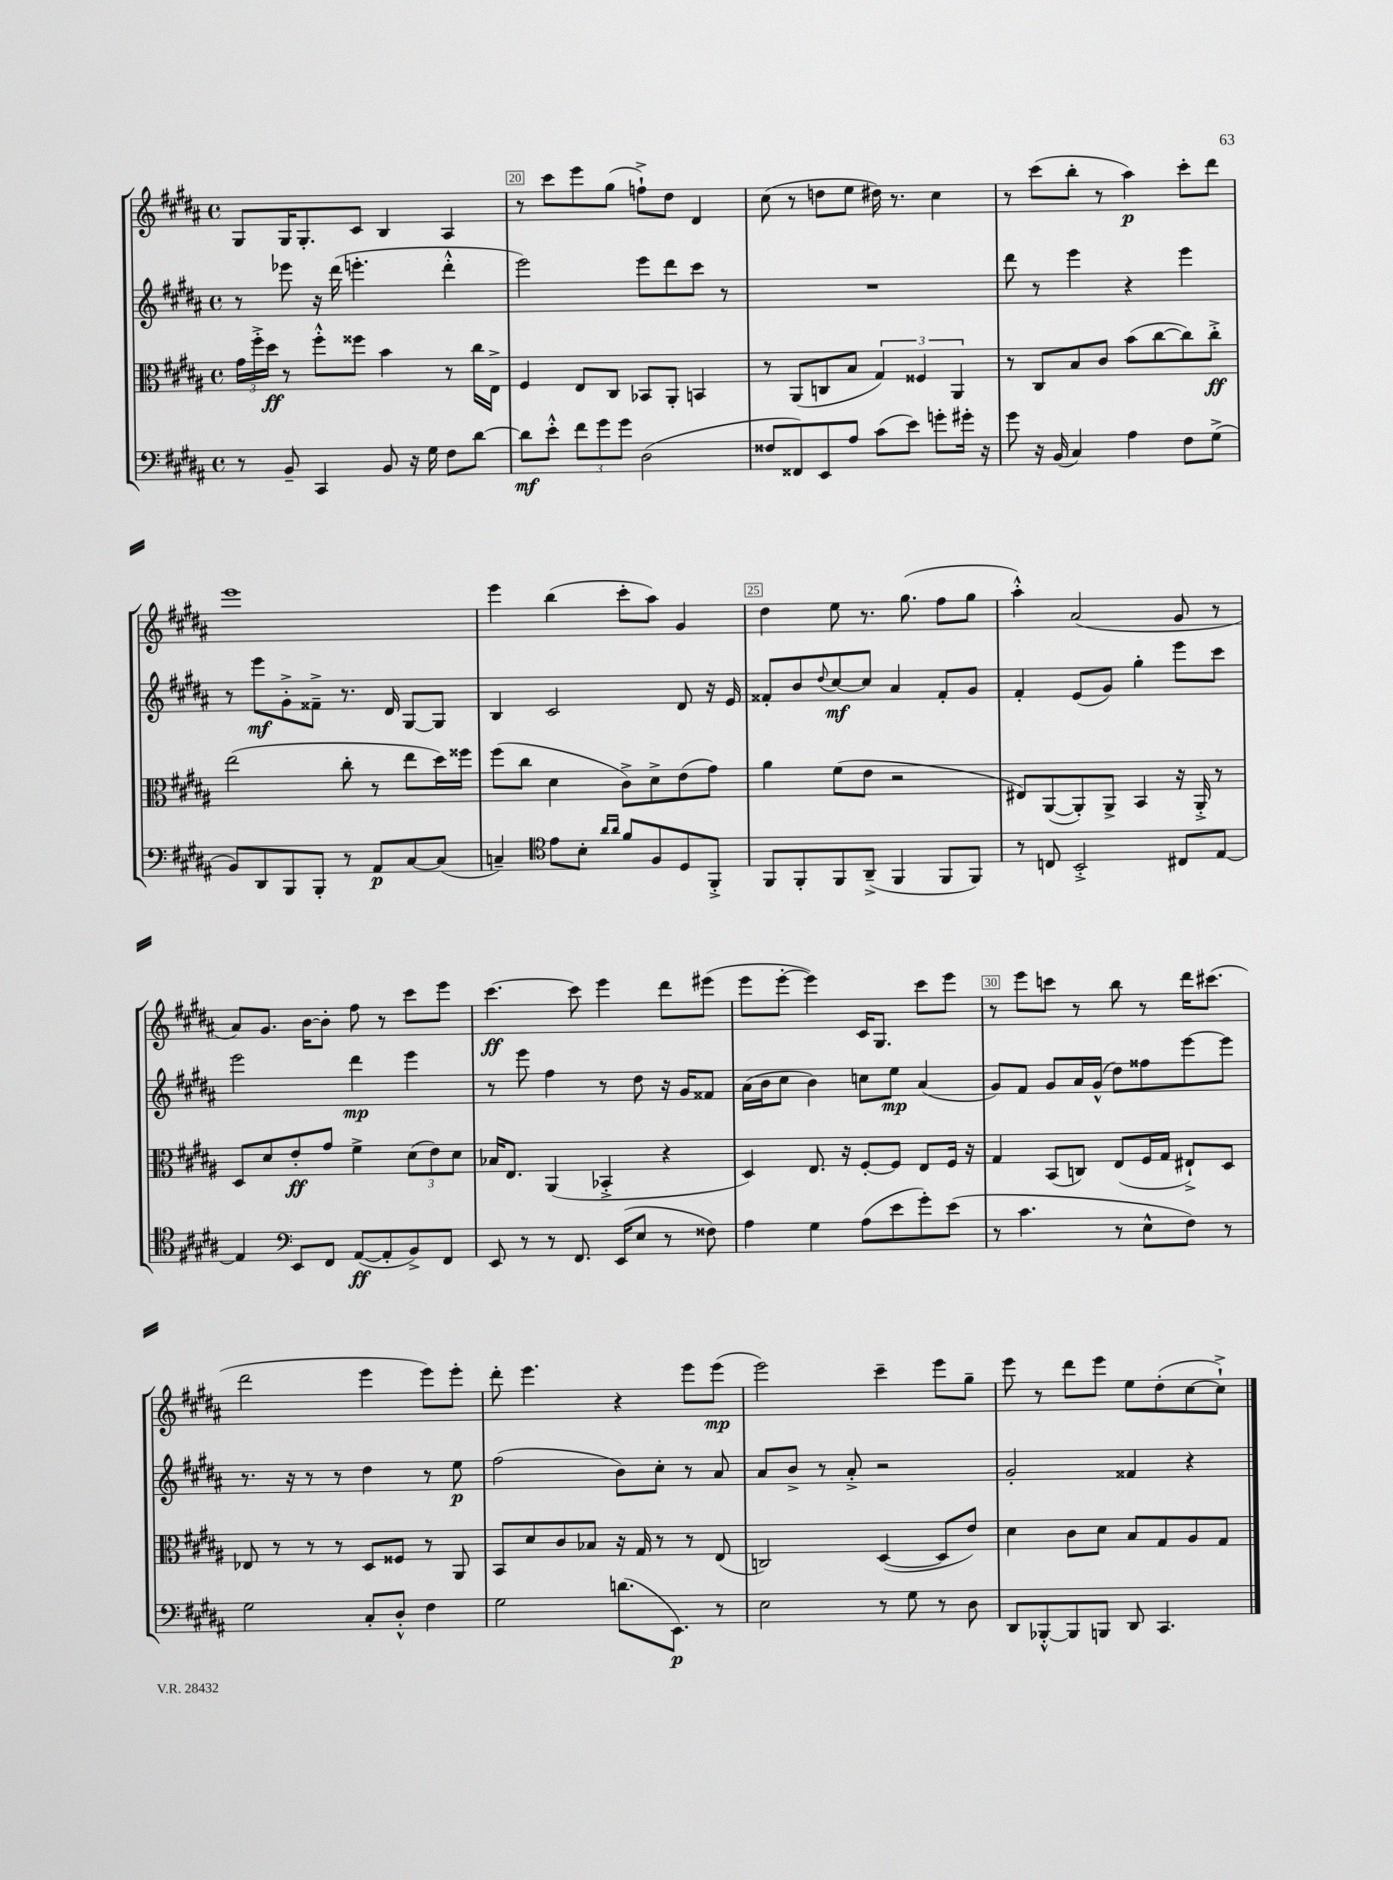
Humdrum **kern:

**kern	**kern	**kern	**kern
*staff4	*staff3	*staff2	*staff1
*clefF4	*clefC3	*clefG2	*clefG2
*k[f#c#g#d#a#]	*k[f#c#g#d#a#]	*k[f#c#g#d#a#]	*k[f#c#g#d#a#]
*M4/4	*M4/4	*M4/4	*M4/4
*met(c)	*met(c)	*met(c)	*met(c)
8r	24g#\LL	8r	8G#/L
.	24ff#'^\	.	.
.	24dd#\JJ	.	.
8BB~/	8r	8eee-\	16G#/K
.	.	.	8.G#'/
4CC#/	8ff#'^^\L	16r	.
.	.	(16ddd#\	.
.	8ff##\J	4.eee'\	8c#/J
8BB/	4b\	.	4B/
16r	.	.	.
16G#\	.	.	.
8F#\L	8r	4ddd#'^^\	4A#/
[8d#\J	16cc#\LL	.	.
.	16E^\JJ	.	.
=	=	=	=
8d#\]L	4F#/	2eee\)	8r
8e'^^\J	.	.	8ccc#\L
12f#\L	8E/L	.	8eee\
12g#\	.	.	.
.	8C#/J	.	(8gg#\J
12g#\J	.	.	.
(2D#\	8BB-/L	8eee\L	8ff`^\L)
.	8AA#'/J	8ddd#\	8dd#\J
.	4BB/	8ccc#\J	4d#/
.	.	8r	.
=	=	=	=
8F##/L	8r	1r	(8cc#\
8FF##/)	(8AA#/L	.	8r
8EE/	8C/	.	8dd\L
8A#/J	8B/J	.	8ee\J
(8c#\L	6G#/)	.	16dd#\)
.	.	.	8.r
8e\J)	.	.	.
.	6F##/	.	.
8g'\L	.	.	4cc#\
.	6AA#/	.	.
16g#'\Jk	.	.	.
16r	.	.	.
=	=	=	=
8g#\	8r	8ddd#\	8r
16r	8C#/L	8r	(8ccc#\L
(16BB/	.	.	.
4C#/)	8B/	4eee\	8bb'\J
.	8c#/J	.	8r
4A#\	(8b\L	4r	4aa#\)
.	[8cc#\	.	.
8F#\L	8cc#\])	4eee\	8ccc#'\L
(8G#^\J	8cc#'^\J	.	8ddd#\J
=	=	=	=
8BB/L)	(2ee\	8r	1eee
8DD#/	.	8eee\L	.
8BBB/	.	8g#'^\	.
8BBB'/J	.	8f##~^\J	.
8r	8cc#'\	8.r	.
8AA#/L	8r	.	.
.	.	16d#/	.
[8C#/	8ee\L	[8G#/L	.
(8C#/]J	16dd#\L)	8G#/]J	.
.	16ff##\JJ	.	.
=	=	=	=
4C~/)	(8ff#\L	4B/	4eee\
.	8cc#\J	.	.
*clefC4	*	*	*
8e\L	4d#\	2c#/	(4bb\
8B'\J	.	.	.
16qqa#/LL	.	.	.
16qqa#/JJ	.	.	.
8f#/L	8c#^\L)	.	8ccc#'\L
8F#/	8d#^\	.	8aa#\J)
8D#/	(8e\	8d#/	4g#/
8FF#'^/J	8g#\J)	16r	.
.	.	16e/	.
=	=	=	=
8FF#/L	4a#\	8f##'/L	4dd#\
8FF#'/	.	8b/	.
.	.	8qqdd#/	.
8FF#/	(8f#\L	[8cc#/	8ee\
(8AA#~^/J	8e\J	8cc#/]J	8.r
4FF#/	2r	4a#/	.
.	.	.	(8.gg#\
8FF#/L	.	8f##'/L	8ff#\L
8FF#/J)	.	8g#/J	8gg#\J
=	=	=	=
8r	8E#/L)	4f#'/	4aa#'^^\)
8C/	([8AA#/	.	.
2BB'^/	8AA#'/])	(8e/L	(2a#/
.	8AA#^/J	8g#/J)	.
.	4BB/	4gg#'\	.
8C#/L	16r	8eee\L	8g#/
.	16AA#'^/	.	.
[8E/J	8r	8ccc#\J	8r
=	=	=	=
4E/]	8D#/L	2eee\	8a#/L)
.	8d#/	.	8.g#/J
*clefF4	*	*	*
8EE/L	8e'/	.	.
.	.	.	[16b\LK
8FF#/J	8g#/J	.	8b'\]J
([8AA#/L	4f#^\	4ddd#\	8ff#\
8AA#'/]	.	.	8r
8BB^/)	(12d#\L	4eee\	8ccc#\L
.	12e\)	.	.
8FF#/J	.	.	8eee\J
.	12d#\J	.	.
=	=	=	=
8EE/	16B-/LK	8r	[4.ccc#\
.	8.E/J	.	.
8r	.	8eee\	.
8r	(4AA#/	4ff#\	.
8.FF#/	.	.	8ccc#\]
.	4BB-'^/	8r	4eee\
(16EE/LK	.	.	.
8E/J	.	8dd#\	.
8r	4r	16r	8ddd#\L
.	.	16g#/LK	.
8F##\)	.	8f##/J	(8eee#\J
=	=	=	=
4A#\	4D#/)	(16a#\LL	8eee\L
.	.	16b\J	.
.	.	8cc#\J	[8eee'\J
4G#\	8.E/	4b\)	4eee\])
.	16r	.	.
(8A#\L	[8F#'/L	8cc\L	16c#/LK
.	.	.	8.G#/J
8e\	8F#/]J	8ee\J	.
8g#'\)	8E/L	(4a#/	8ccc#\L
(8e\J	16F#/Jk	.	8eee\J
.	16r	.	.
=	=	=	=
8r	4G#/	8g#/L)	8r
4.c#\	.	8f#/J	8eee\L
.	(8BB/L	8g#/L	8ccc\J
.	8C/J)	16a#/L	8r
.	.	(16g#^^/JJ	.
8r	(8E/L	8dd#\L)	8bb\
8E^^\L	16F#/L	8ff##\	8r
.	16G#/JJ	.	.
8F#\J)	8E#`^/L)	[8eee\	16ddd#\LK
.	.	.	(8.ccc#\J
8r	8D#/J	8eee\]J	.
=	=	=	=
2G#\	8E-/	8.r	2ddd#\
.	8r	.	.
.	.	16r	.
.	8r	8r	.
.	8r	8r	.
8C#'/L	8D#/L	4dd#\	4eee\
8D#'^^/J	8F##/J	.	.
4F#\	8r	8r	8eee\L)
.	8AA#/	8ee\	8eee'\J
=	=	=	=
2G#\	8BB/L	(2ff#\	8ddd#'\
.	8d#/	.	4.eee\
.	8c#/	.	.
.	8B-/J	.	.
(8.d\L	16r	8b\L)	4r
.	16G#/	.	.
.	8r	8cc#'\J	.
8.EE\J)	.	.	.
.	8r	8r	8eee\L
8r	(8E/	8a#/	(8eee\J
=	=	=	=
2E\	2C/)	8a#/L	2eee\)
.	.	8b^/J	.
.	.	8r	.
.	.	8a#'^/	.
8r	([4D#/	2r	4ccc#~\
8G#\	.	.	.
8r	8D#/]L	.	8eee\L
8D#\	8e/J)	.	8gg#~\J
=	=	=	=
8DD#/L	4d#\	2g#'/	8eee\
[8BBB-'^^/	.	.	8r
8BBB-/]	8c#\L	.	8ddd#\L
8BBB/J	8d#\J	.	8eee\J
8DD#/	8B/L	4f##/	8ee\L
4.CC#/	8G#/	.	(8dd#'\
.	8A#/	4r	[8cc#\
.	8G#/J	.	8cc#`^\]J)
==	==	==	==
*-	*-	*-	*-
